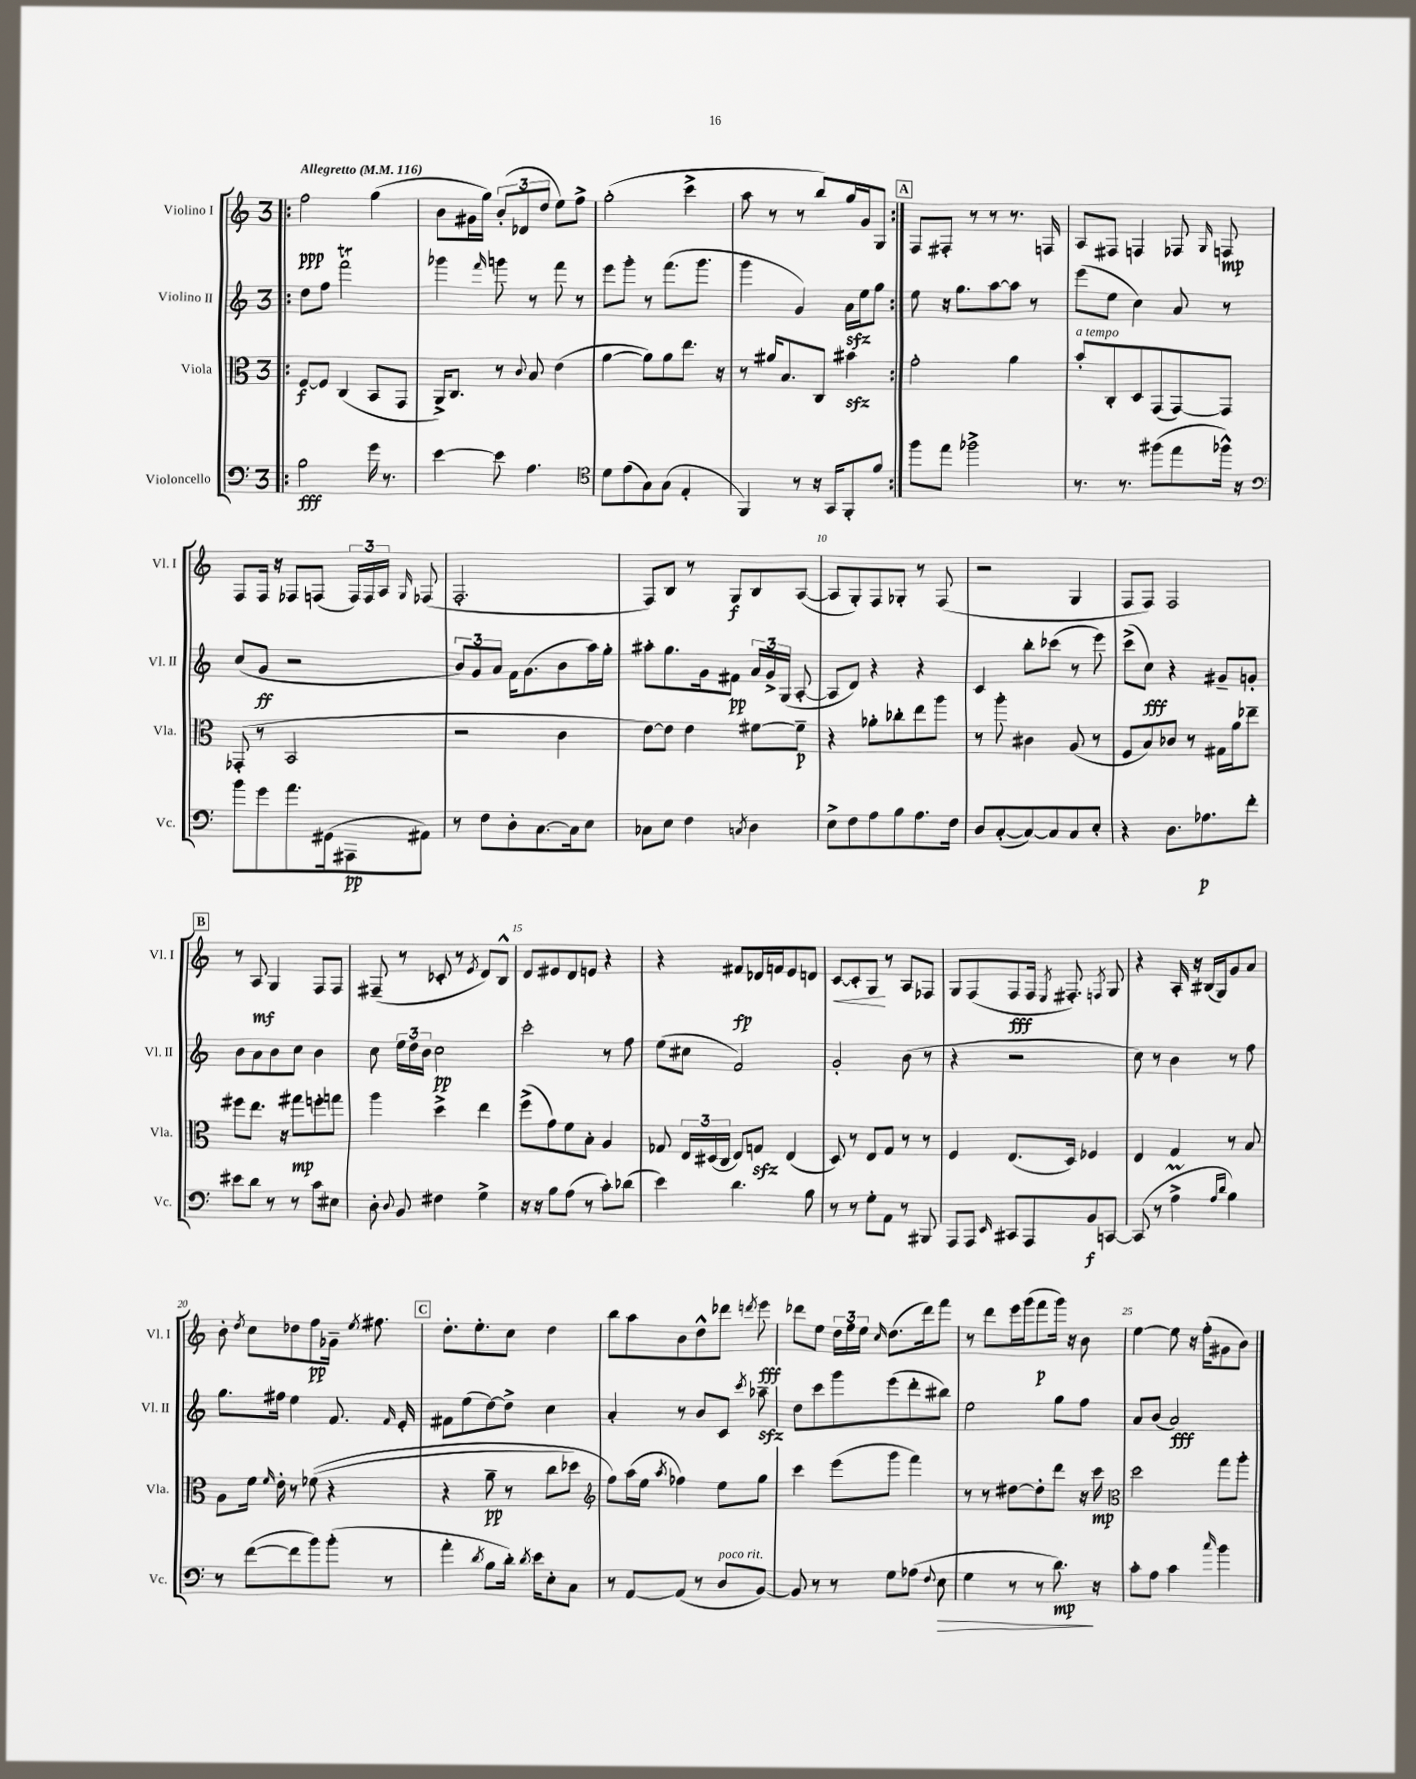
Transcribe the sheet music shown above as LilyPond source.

<<
\new StaffGroup <<
\new Staff = "s0" \with { instrumentName = "Violino I" shortInstrumentName = "Vl. I" } {
    \clef treble \key c \major \once \override Staff.TimeSignature.style = #'single-digit \time 3/4 \tempo "Allegretto" 4 = 116
    \autoBeamOff \repeat volta 2 { \bar ".|:" f''2\ppp g''4( |
    b'8[ gis'16 g''16]) \tuplet 3/2 { b'8[-.( des'8 d''8] } e''8[) f''8]-> |
    g''2-.( c'''4-> |
    a''8 r8 r8 b''8[) g''16 g'16 g8] | }
    \mark \markup { \box "A" } f8[ fis8]-. r8 r8 r8. f16 |
    a8[ fis8] f4 fes8 \grace { g16 } f8\mp |
    f8[ f16] r16 fes8[ f8]( \tuplet 3/2 { f16[) f16 a16] } \grace { g16 } fes8( |
    f2.-. |
    f8[) b8] r8 g8[\f b8 a8]~( |
    a8[ g8-.) f8 ges8]-. r8 f8( |
    r2 g4 |
    f8[ f8]) f2 |
    \mark \markup { \box "B" } r8 a8\mf g4 f8[ f8] |
    fis8--( r8 ces'8-. r8 \acciaccatura { e'8 } d'8[) b8]-^ |
    d'8[ eis'8 d'8 e'8] r4 |
    r4 fis'8[\fp des'16 f'16 e'8 d'8] |
    c'8[~\< c'8-. g8]\! r8 a8[ fes8] |
    g8[ f8( f8\fff f16] \acciaccatura { e8 } fis8.-.) \acciaccatura { f8 } g8 |
    r4 a16-. r16 bis16[( g16) g'8 a'8] |
    b'8-. \acciaccatura { d''8 } c''8[ des''8 f''8\pp ges'16]-- \acciaccatura { e''8 } fis''8. |
    \mark \markup { \box "C" } d''8.[-. e''8.-. c''8] d''4 |
    b''8[ a''8 b'8 d''8-^ des'''8] \acciaccatura { d'''8 } e'''8\fff |
    des'''8[ e''8] \tuplet 3/2 { d''16[ f''16 e''16] } \grace { c''16 } d''8.[( des'''16) f'''8] |
    r8 d'''8[ e'''16 g'''16( f'''8\p g'''16]) r16 b'8 |
    e''4~ e''8 r16 f''16[-.( gis'8 b'8]) \bar "|." |
}
\new Staff = "s1" \with { instrumentName = "Violino II" shortInstrumentName = "Vl. II" } {
    \clef treble \key c \major \once \override Staff.TimeSignature.style = #'single-digit \time 3/4
    \autoBeamOff \repeat volta 2 { \bar ".|:" d''8[ f''8] f'''2\trill |
    ges'''4 \grace { f'''16 } g'''8 r8 f'''8 r8 |
    e'''8[ g'''8]-. r8 f'''8.[( g'''8.] |
    g'''4 g'4) a'16[\sfz e''16 g''8] | }
    \mark \markup { \box "A" } e''8 r16 g''8.[ a''8~ a''8] r8 |
    e'''8[( e''8] c''4) a'8 r8 |
    c''8[( g'8]\ff r2 |
    \tuplet 3/2 { b'8[) g'8 a'8] } f'16[ g'8.( b'8 a''16) g''16]-. |
    ais''8[-. g''8. g'16 fis'8]\pp \tuplet 3/2 { a'16[ g'16-> g16]( } a8~-. |
    a8[ d'8]) r4 r4 |
    c'4 b''8[-. ces'''8]( r8 e'''8) |
    c'''8[->( c''8]\fff) r4 gis'8[-- g'8]-. |
    \mark \markup { \box "B" } b'8[ a'8 b'8 c''8] b'4 |
    c''8 \tuplet 3/2 { e''16[ d''16 b'16] } c''2\pp |
    c'''2-. r8 f''8 |
    e''8[( cis''8] f'2) |
    g'2-. b'8( r8 |
    r4 r2 |
    c''8) r8 b'4 r8 f''8 |
    g''8.[ fis''16] e''4 f'8. \grace { f'16 } e'16-. |
    \mark \markup { \box "C" } fis'8[ e''8( d''8~) d''8]-> c''4 |
    a'4-. r8 b'8[ c'8] \acciaccatura { c'''8 } aes''8--\sfz |
    d''8[ c'''8 g'''8 e'''8( d'''8-. bis''8]) |
    e''2 g''8[ f''8] |
    a'8[ b'8]( a'2\fff) \bar "|." |
}
\new Staff = "s2" \with { instrumentName = "Viola" shortInstrumentName = "Vla." } {
    \clef alto \key c \major \once \override Staff.TimeSignature.style = #'single-digit \time 3/4
    \autoBeamOff \repeat volta 2 { \bar ".|:" f8[~\f f8] c4( b,8[ g,8] |
    a,16[->) c8.] r8 \appoggiatura { c'8 } b8 e'4( |
    a'4~ a'8[) a'8 e''8.] r16 |
    r8 ais'16[ b8. c8] bis'4\sfz | }
    \mark \markup { \box "A" } g'2-. a'4 |
    b'8[-.^\markup { \italic "a tempo" } c8-. d8 g,8( g,8~) g,8] |
    ges,8-.( r8 b,2 |
    r2 c'4 |
    e'8[~) e'8] e'4 fis'8[~ fis'8]--\p |
    r4 aes'8[-. ces''8-. e''8 a''8] |
    r8 a''8-. cis'4 a8( r8 |
    f8[ b8) ces'8] r8 gis16[ a'16 ees''8]-- |
    \mark \markup { \box "B" } fis''8[ e''8.] r16 gis''8[\mp f''8-. g''8] |
    a''4 d''4-> e''4 |
    f''8[->( g'8) f'8 b8]-. a4 |
    ges8 \tuplet 3/2 { e16[ dis16( c16] } e8[) g8]\sfz e4( |
    d8) r8 e8[ g8] r8 r8 |
    f4 e8.[( d16]) fes4 |
    e4 g4 r8 b8 |
    a8[ f'16] \grace { f'16 } e'16-. r8 fes'8(\( r4 |
    \mark \markup { \box "C" } r4 a'8--\pp r8 c''8[ des''8]) |
    \clef treble f''8[\) a''16( e''16] \acciaccatura { a''8 } fes''4) e''8[ g''8] |
    c'''4 e'''8[( g'''8] f'''4) |
    r8 r8 dis''8[~ dis''8-. d'''8] r16 c'''16\mp |
    \clef alto d''2 g''8[ a''8]-. \bar "|." |
}
\new Staff = "s3" \with { instrumentName = "Violoncello" shortInstrumentName = "Vc." } {
    \clef bass \key c \major \once \override Staff.TimeSignature.style = #'single-digit \time 3/4
    \autoBeamOff \repeat volta 2 { \bar ".|:" b2\fff g'16 r8. |
    e'4~ e'8 a4. |
    \clef tenor d'8[ e'8( g8) g8]( e4-. |
    f,4) r8 r16 g,16[ f,8-. f'8] | }
    \mark \markup { \box "A" } f''8[ e''8] fes''2-> |
    r8. r8. fis''8[( e''8 fes''16]-^) r16 |
    \clef bass b'8[ g'8 a'8. gis,16( ais,,8\pp ais,8]) |
    r8 f8[ d8-. c8.~ c16 e8] |
    ces8[ e8] f4 \acciaccatura { c8 } d4 |
    e8[-> f8 a8 b8 a8. f16] |
    d8[ c8~-.( c8~) c8 c8 e8]-. |
    r4 d8.[ aes8.\p f'8]-. |
    \mark \markup { \box "B" } eis'8[ d'8] r8 r8 c'8[ eis8] |
    d8-. \appoggiatura { d8 } b,8 fis4 g4-> |
    r16 r16 b8[ a8]( r8 c'8[-.) des'8]( |
    e'4) d'4. b8 |
    r8 r8 g8[-. a,8] r8 bis,,8 |
    a,,8[ a,,8] \grace { e,16 } cis,8[ a,,8 b,8\f c,8]~ |
    c,8( r8 a4->\prall \grace { a16[ d'16] } b4) |
    r8 f'8[~( f'8 b'8) b'8]-.( r8 |
    \mark \markup { \box "C" } a'4-. \acciaccatura { d'8 } b8[ d'16]-.) \acciaccatura { d'8 } e'16[ e8-. c8] |
    r8 a,8[~ a,8]( r8 d8[^\markup { \italic "poco rit." } b,8]~) |
    b,8 r8 r8 g8[ aes8]( \appoggiatura { f8 } e8\> |
    g4 r8 r8 d'8.\mp\!) r16 |
    c'8[-. a8] c'4 \grace { c''16 } b'4 \bar "|." |
}
>>
>>
\layout { \context { \Score \override BarNumber.break-visibility = ##(#f #t #t) barNumberVisibility = #(every-nth-bar-number-visible 5) } }
